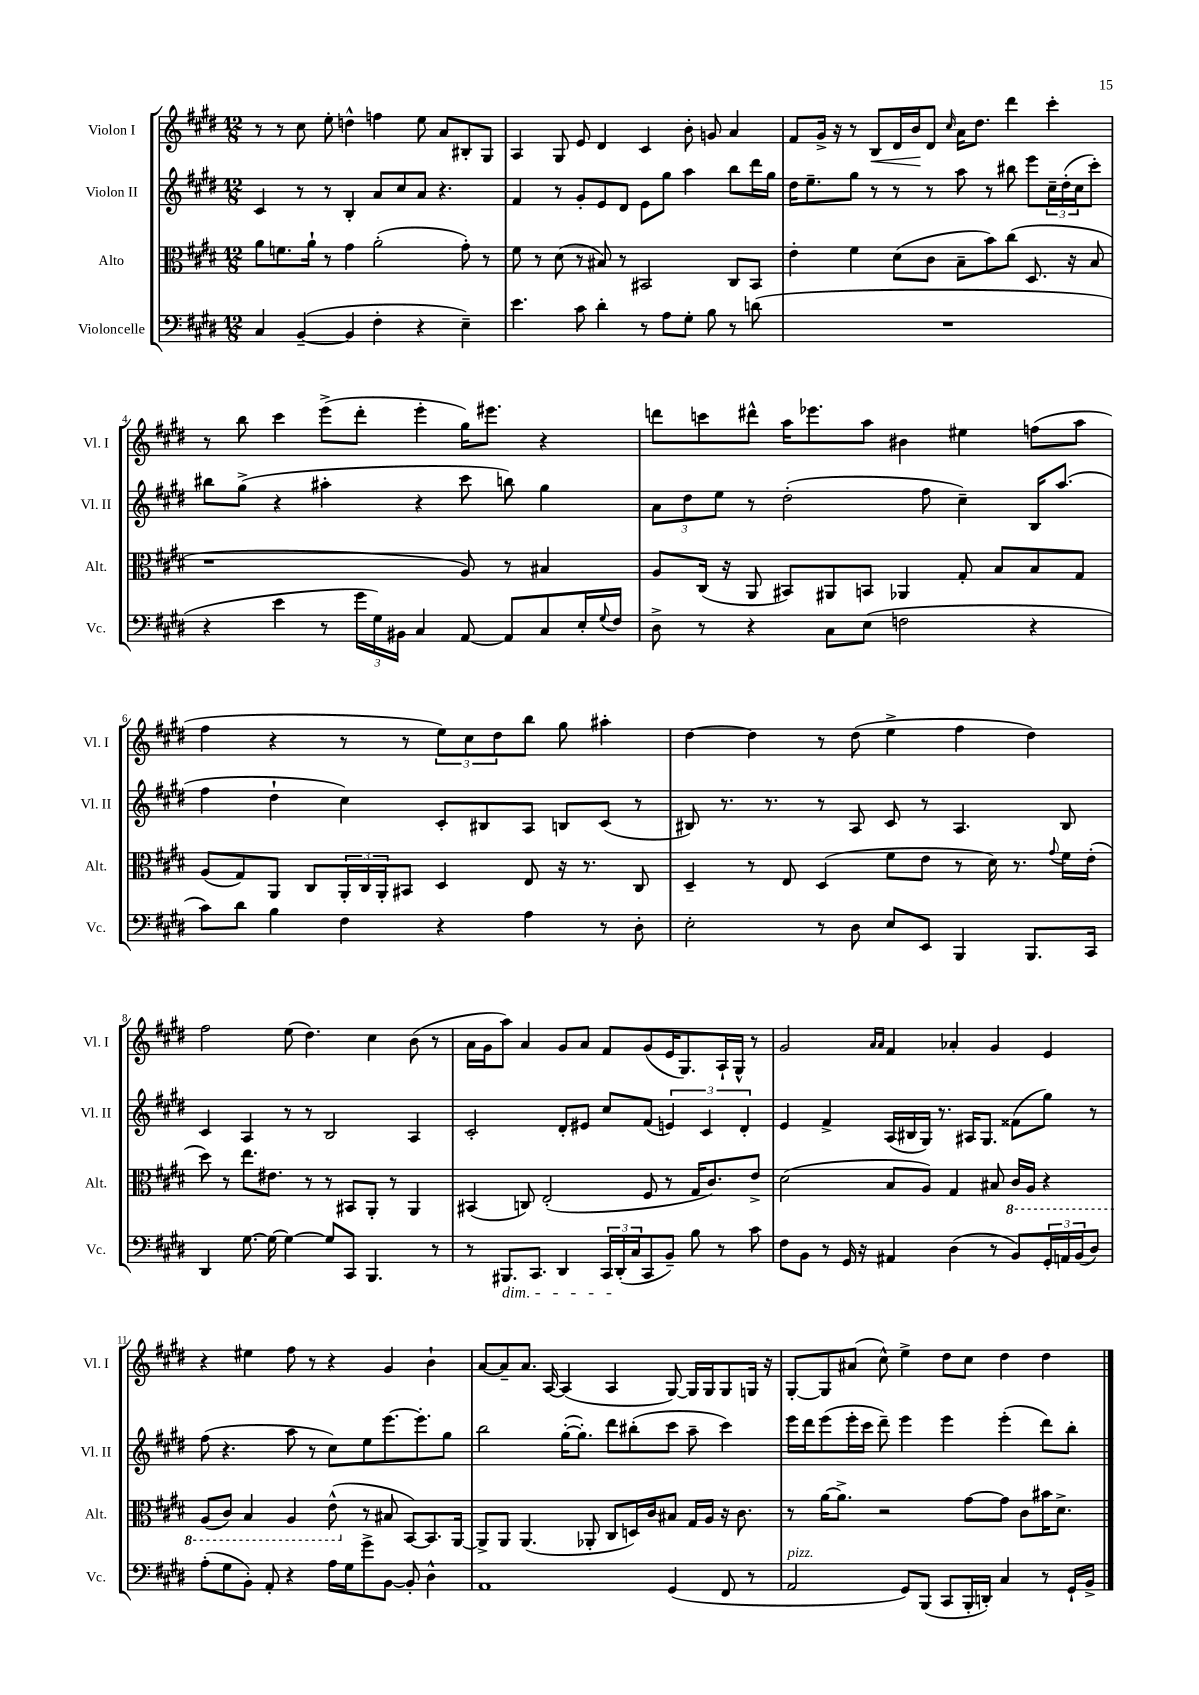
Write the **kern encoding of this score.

**kern	**kern	**kern	**kern	**dynam
*part4	*part3	*part2	*part1	*part1
*staff4	*staff3	*staff2	*staff1	*staff1
*I"Violoncelle	*I"Alto	*I"Violon II	*I"Violon I	*
*I'Vc.	*I'Alt.	*I'Vl. II	*I'Vl. I	*
*clefF4	*clefC3	*clefG2	*clefG2	*
*k[f#c#g#d#]	*k[f#c#g#d#]	*k[f#c#g#d#]	*k[f#c#g#d#]	*
*M12/8	*M12/8	*M12/8	*M12/8	*
=1	=1	=1	=1	=1
4C#/	8a\L	4c#/	8r	.
.	8.fn\	.	8r	.
([4BB~/	.	8r	8cc#\	.
.	16a`\Jk	.	.	.
.	8r	8r	8ee'\	.
4BB/]	4g#\	4B'/	4ddn^^\	.
4F#'\	(2a'\	8a/L	4ffn\	.
.	.	8cc#/	.	.
4r	.	8a/J	8ee\	.
.	.	4.r	8a/L	.
4E~\)	8g#'\)	.	8B#X'/	.
.	8r	.	8G#/J	.
=2	=2	=2	=2	=2
4.e\	8f#\	4f#/	4A/	.
.	8r	.	.	.
.	(8d#\	8r	8G#/	.
8c#\	8r	8g#'/L	8e/	.
4d#'\	8B#X/)	8e/	4d#/	.
.	8r	8d#/J	.	.
8r	2BB#X/	8e\L	4c#/	.
8A\L	.	8gg#\J	.	.
8G#'\J	.	4aa\	8b'\	.
8B\	.	.	8gn/	.
8r	8C#/L	8bb\L	4a/	.
(8dn\	8BB#/J	16ddd#\L	.	.
.	.	16gg#\JJ	.	.
=3	=3	=3	=3	=3
1.r	4e'\	16dd#\KL	8f#/L	.
.	.	8.ee~\	.	.
.	.	.	16g#^/Jk	.
.	.	.	16r	.
.	4f#\	8gg#\J	8r	.
!	!	!	!	!LO:HP:b
.	.	8r	8B/L	<
.	(8d#\L	8r	16d#/L	.
.	.	.	16b/J	.
.	8c#\J	8r	8d#/J	[
.	.	.	16qqcc#/	.
.	8B~\L	8aa\	16a\KL	.
.	.	.	8.dd#\J	.
.	8b\)	8r	.	.
.	(8cc#\J	8bb#X\	4ddd#\	.
.	8.D#/	8eee\L	.	.
.	.	24cc#~\L	4ccc#'\	.
.	.	(24dd#'\	.	.
.	16r	.	.	.
.	.	24cc#\J	.	.
.	8B/	8ccc#'\J)	.	.
!!LO:LB:g=z
=4	=4	=4	=4	=4
4r	1r	8bb#X\L	8r	.
.	.	(8gg#^\J	8bb\	.
4e\	.	4r	4ccc#\	.
8r	.	4aa#X'\	(8eee^\L	.
24g#\LL	.	.	8ddd#'\J	.
24G#\)	.	.	.	.
24BB#X\JJ	.	.	.	.
4C#/	.	4r	4eee'\	.
[8AA/	8A/)	8ccc#\	16gg#\KL)	.
.	.	.	8.eee#X\J	.
8AA/L]	8r	8bbn\)	.	.
8C#/	4B#X/	4gg#\	4r	.
16E'/L	.	.	.	.
8qqG#/	.	.	.	.
16F#/JJ	.	.	.	.
=5	=5	=5	=5	=5
8D#^\	8A/L	12a\L	8dddn\L	.
.	.	12dd#\	.	.
8r	(16C#/Jk	.	8cccn\	.
.	.	12ee\J	.	.
.	16r	.	.	.
4r	8AA/	8r	8ddd#X^^\J	.
.	8BB#X/L)	(2dd#'\	16aa\KL	.
.	.	.	8.eee-X\	.
8C#\L	8AA#X/	.	.	.
(8E\J	8BBn/J	.	8aa\J	.
2Fn\	4AA-X/	.	4b#X\	.
.	.	8ff#\	.	.
.	8G#'/	4cc#~\)	4ee#X\	.
.	8B/L	.	.	.
4r	8B/	16B/KL	(8ffn\L	.
.	.	(8.aa/J	.	.
.	8G#/J	.	8aa\J	.
!!LO:LB:g=z
=6	=6	=6	=6	=6
8c#\L)	(8A/L	4ff#\	4ff#\	.
8d#\J	8G#/)	.	.	.
4B\	8AA/J	4dd#`\	4r	.
.	8C#/L	.	.	.
4F#\	24AA'/L	4cc#\)	8r	.
.	24C#/	.	.	.
.	24AA'/J	.	.	.
.	8BB#X/J	.	8r	.
4r	4D#/	8c#'/L	12ee\L)	.
.	.	.	12cc#\	.
.	.	8B#X/	.	.
.	.	.	12dd#\	.
4A\	8E/	8A/J	8bb\J	.
.	16r	8Bn/L	8gg#\	.
.	8.r	.	.	.
8r	.	(8c#/J	4aa#X'\	.
8D#'\	8C#/	8r	.	.
=7	=7	=7	=7	=7
2E'\	4D#~/	8B#X/)	[4dd#\	.
.	.	8.r	.	.
.	8r	.	4dd#\]	.
.	.	8.r	.	.
.	8E/	.	.	.
8r	(4D#/	8r	8r	.
8D#\	.	8A/	(8dd#\	.
8E/L	8f#\L	8c#/	4ee^\	.
8EE/J	8e\J	8r	.	.
4BBB/	8r	4.A/	4ff#\	.
.	16d#\)	.	.	.
.	8.r	.	.	.
8.BBB/L	.	.	4dd#\)	.
.	8qqg#/	.	.	.
.	16f#\LL	8B#/	.	.
16CC#/Jk	(16e'\JJ	.	.	.
!!LO:LB:g=z
=8	=8	=8	=8	=8
4DD#/	8dd#\)	4c#/	2ff#\	.
.	8r	.	.	.
[8.G#\	8.ee\L	4A/	.	.
16G#\_	8.e#X\J	.	.	.
4G#\_	.	8r	(8ee\	.
.	8r	8r	4.dd#\)	.
8G#/L]	8r	2B/	.	.
8CC#/J	8BB#X/L	.	.	.
4.BBB/	8AA'/J	.	4cc#\	.
.	8r	.	.	.
.	4AA/	4A/	(8b\	.
8r	.	.	8r	.
=9	=9	=9	=9	=9
8r	(4BB#X/	2c#'/	16a\LL	.
.	.	.	16g#\J	.
!LO:TX:b:i:t=dim.	!	!	!	!
8.BBB#X/L	.	.	8aa\J)	.
.	8Cn/)	.	4a/	.
8.CC#/J	.	.	.	.
.	(2E'/	.	.	.
4DD#/	.	8d#'/L	8g#/L	.
.	.	8e#X/J	8a/J	.
24CC#/LL	.	8cc#/L	8f#/L	.
(24DD#'/	.	.	.	.
24C#/J	.	.	.	.
8CC#/	8F#/	(8f#/J	(8g#/	.
8BB~/J)	8r	6en/)	16e/K	.
.	.	.	8.G#/)	.
8B\	16G#/KL	.	.	.
.	.	6c#/	.	.
.	8.c#/)	.	.	.
8r	.	.	16A`/L	.
.	.	.	16G#^^/JJ	.
.	.	6d#'/	.	.
8c#\	8e^/J	.	8r	.
=10	=10	=10	=10	=10
8F#\L	(2d#\	4e/	2g#/	.
8BB\J	.	.	.	.
8r	.	4f#^/	.	.
16GG#/	.	.	.	.
16r	.	.	.	.
.	.	.	16qqa/LL	.
.	.	.	16qqa/JJ	.
4AA#X/	8B/L	(16A/LL	4f#/	.
.	.	16B#X/	.	.
.	8A/J)	16G#/JJ)	.	.
.	.	8.r	.	.
(4D#\	4G#/	.	4a-X'/	.
.	.	16A#X/KL	.	.
.	.	8.G#/J	.	.
8r	8B#X/	.	4g#/	.
*	*8ba	*	*	*
8BB/L)	16C#/LL	(8f##X\L	.	.
.	16AA/JJ	.	.	.
24GG#'/L	4r	8gg#\J)	4e/	.
24AAn/	.	.	.	.
(24BB/J	.	.	.	.
8D#/J)	.	8r	.	.
!!LO:LB:g=z
=11	=11	=11	=11	=11
(8A'\L	(8AA/L	(8ff#\	4r	.
8G#\	8C#/J)	4.r	.	.
8BB'\J)	4BB/	.	4ee#X\	.
8AA'/	.	.	.	.
4r	4AA/	8aa\	8ff#\	.
.	.	8r	8r	.
16A\LL	(8E^^\	8cc#\L)	4r	.
16G#\J	.	.	.	.
*	*X8ba	*	*	*
8g#^\	8r	8ee\	.	.
[8BB\J	8B#X/	[8.eee\	4g#/	.
8BB'/]	[8BB/L)	.	.	.
.	.	8.eee'\]	.	.
4D#^^\	8.BB/]	.	4b`\	.
.	.	8gg#\J	.	.
.	[16AA/Jk	.	.	.
=12	=12	=12	=12	=12
1AA	8AA^/L]	2bb\	[8a/L	.
.	8AA/J	.	8a~/]	.
.	(4.AA/	.	8.a/J	.
.	.	.	[16A/	.
.	.	([16gg#'\KL	(4A/]	.
.	.	8.gg#'\J])	.	.
.	8AA-X'/	.	.	.
.	8C#/L	8ddd#\L	4A/	.
.	16Dn/L)	(8bb#X'\	.	.
.	16c#/J	.	.	.
(4GG#/	8B#X/J	8ccc#\J	[8G#/)	.
.	16G#/LL	8aa~\	16G#/LL]	.
.	16A/JJ	.	16G#/J	.
8FF#/	16r	4ccc#\)	8G#/	.
.	8.c#\	.	.	.
8r	.	.	16Gn/Jk	.
.	.	.	16r	.
=13	=13	=13	=13	=13
!LO:TX:a:i:t=pizz.	!	!	!	!
2AA/	8r	16eee\LL	[8G#'/L	.
.	.	16ddd#\J	.	.
.	[16a\KL	(8eee\	8G#/]	.
.	8.a^\J]	.	.	.
.	.	16eee'\L	(8a#X/J	.
.	.	16ccc#\JJ	.	.
.	2r	8ddd#~\)	8cc#^^\)	.
8GG#/L)	.	4eee\	4ee^\	.
(8BBB/J	.	.	.	.
8CC#/L	.	4eee\	8dd#\L	.
16BBB'/L	[8g#\L	.	8cc#\J	.
16DDn'/JJ)	.	.	.	.
4C#/	8g#\J]	(4eee'\	4dd#\	.
.	8c#\L	.	.	.
8r	16b#X\K	8ddd#\L)	4dd#\	.
.	8.d#^\J	.	.	.
16GG#`/LL	.	8bb'\J	.	.
16BB^/JJ	.	.	.	.
==	==	==	==	==
*-	*-	*-	*-	*-
